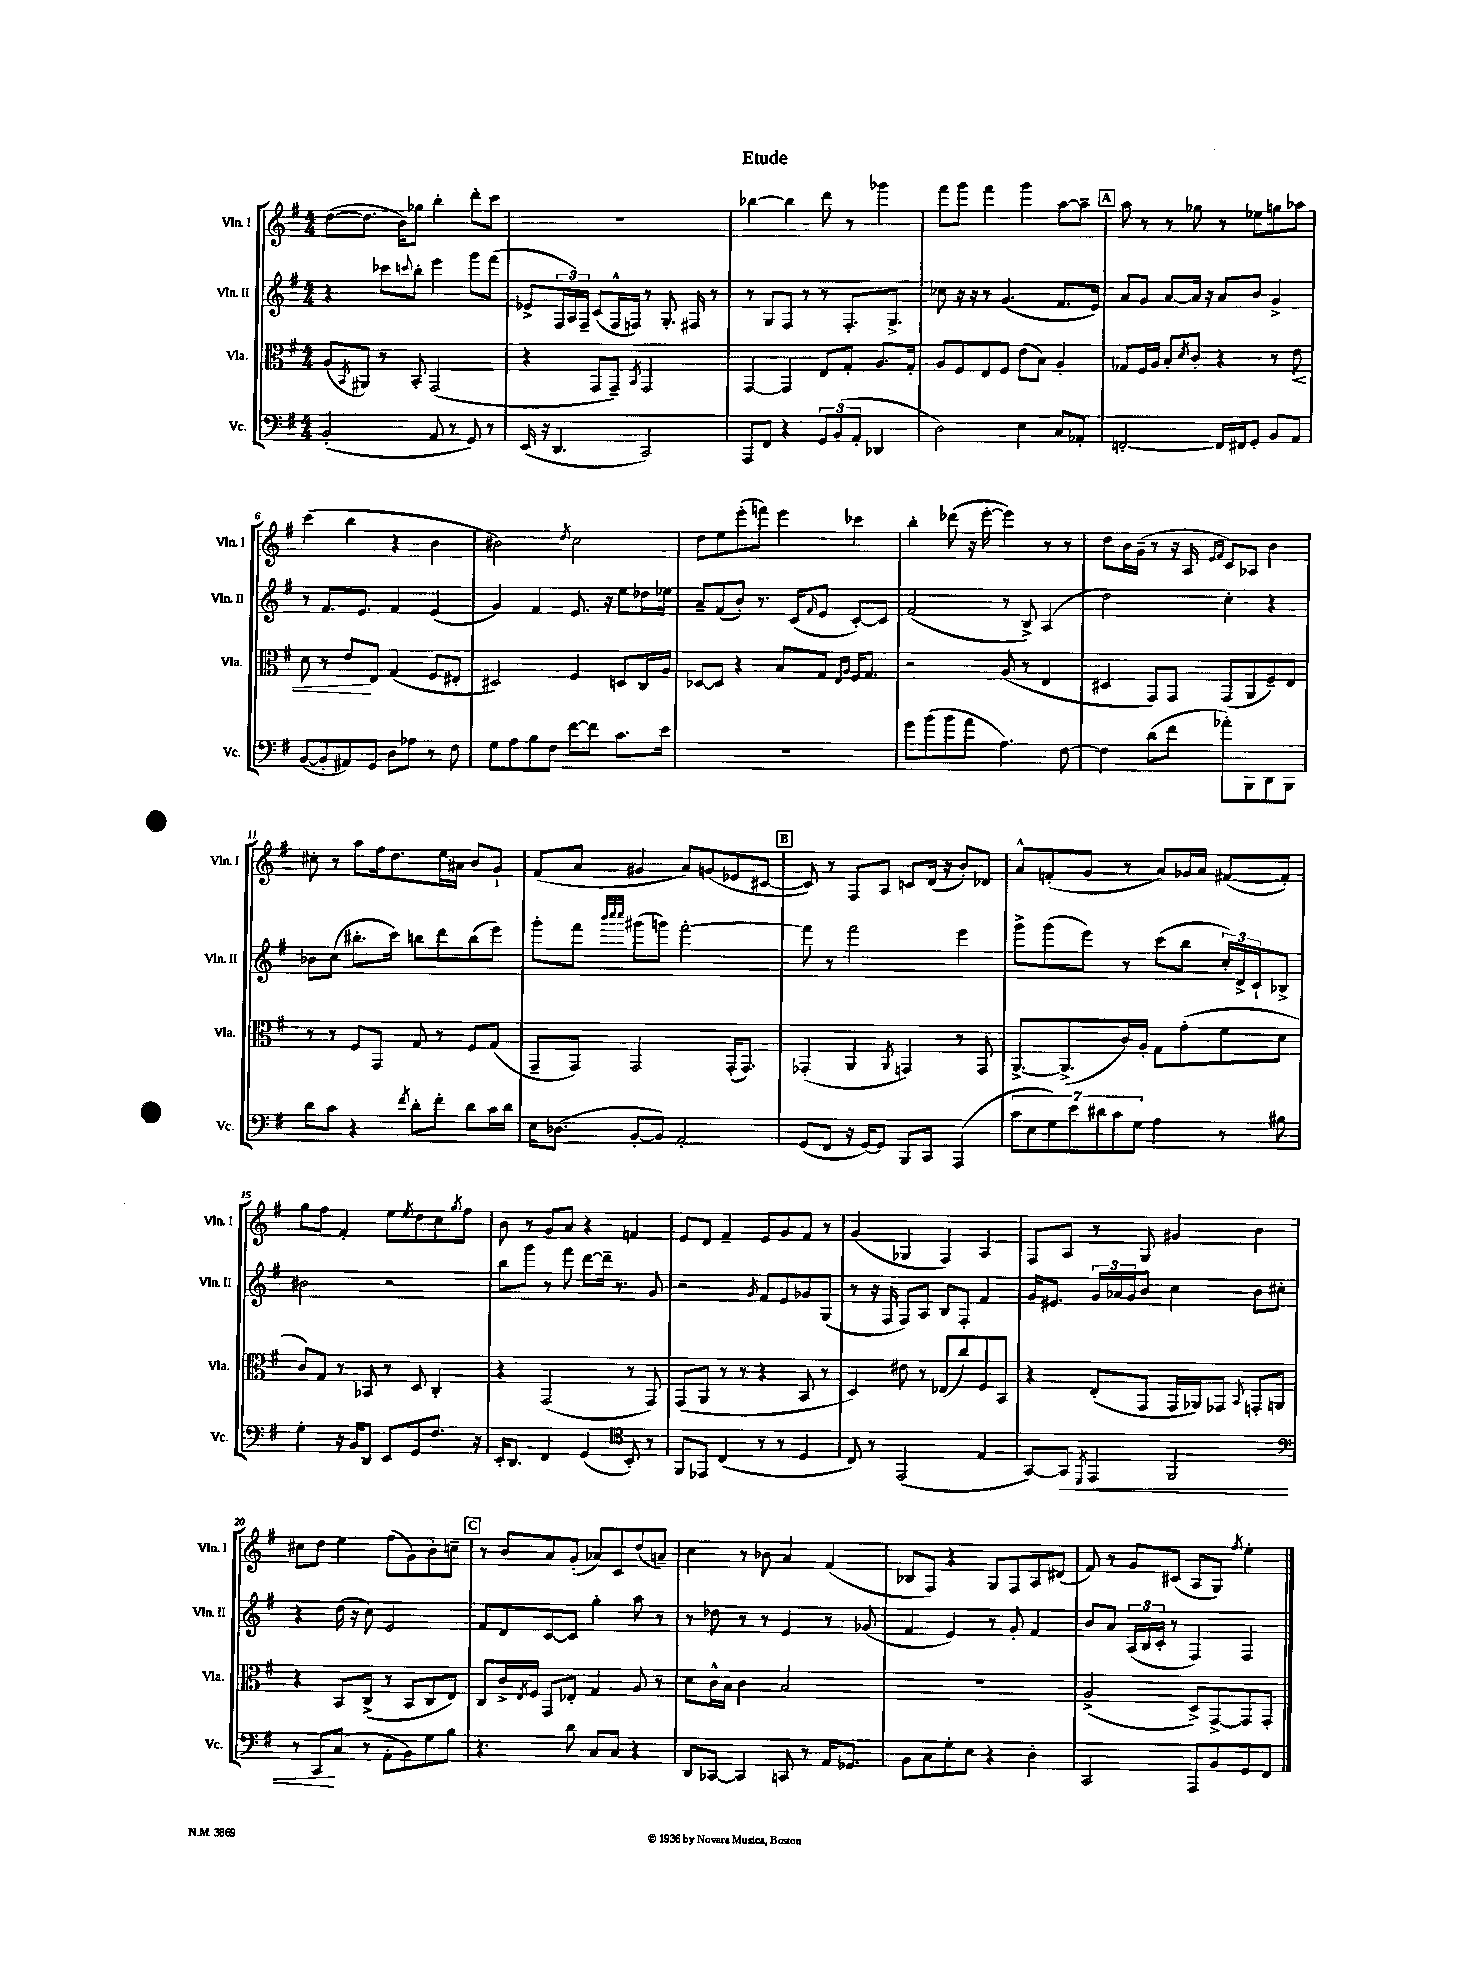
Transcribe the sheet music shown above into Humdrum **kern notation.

**kern	**dynam	**kern	**dynam	**kern	**kern
*part4	*part4	*part3	*part3	*part2	*part1
*staff4	*staff4	*staff3	*staff3	*staff2	*staff1
*I"Vc.	*	*I"Vla.	*	*I"Vln. II	*I"Vln. I
*I'Vc.	*	*I'Vla.	*	*I'Vln. II	*I'Vln. I
*clefF4	*	*clefC3	*	*clefG2	*clefG2
*k[f#]	*	*k[f#]	*	*k[f#]	*k[f#]
*M4/4	*	*M4/4	*	*M4/4	*M4/4
=1	=1	=1	=1	=1	=1
(2BB'/	.	(8A/L	.	4r	([8dd\L
.	.	8qBB/	.	.	.
.	.	8AA#X/J)	.	.	8.dd\J]
.	.	8r	.	8ccc-X\L	.
.	.	.	.	.	16b\KL)
.	.	.	.	8qqcccn/	.
.	.	8BB'/	.	8bb'\J	8gg-X\J
8AA/	.	(2GG/	.	4eee\	4bb'\
8r	.	.	.	.	.
8GG/)	.	.	.	8ggg\L	8ddd'\L
8r	.	.	.	(8fff#\J	8ccc\J
=2	=2	=2	=2	=2	=2
(16EE/	.	4r	.	8e-X^/L	1r
16r	.	.	.	.	.
4.DD/	.	.	.	24F#/L	.
.	.	.	.	24A/)	.
.	.	.	.	24F#~/JJ	.
.	.	8GG/L	.	(8c/L	.
.	.	8GG~/J)	.	16F#^^/L	.
.	.	.	.	16Fn/JJ)	.
.	.	8qBB/	.	.	.
2CC/)	.	2GG/	.	8r	.
.	.	.	.	8.G'/	.
.	.	.	.	16F#X/	.
.	.	.	.	8r	.
=3	=3	=3	=3	=3	=3
8AAA/L	.	[4GG/	.	8r	[4bb-X\
8FF#/J	.	.	.	8G/L	.
4r	.	4GG/]	.	8F#/J	4bb-\]
.	.	.	.	8r	.
12GG/L	.	8E/L	.	8r	8ddd\
(12BB/	.	.	.	.	.
.	.	8G'/J	.	8.F#'/L	8r
12AA'/J	.	.	.	.	.
4DD-X/	.	8.A/L	.	.	4ggg-X\
.	.	.	.	8.G^/J	.
.	.	16G'/Jk	.	.	.
=4	=4	=4	=4	=4	=4
2D\)	.	8A/L	.	8cc-X\	8fff#\L
.	.	8F#/	.	16r	8ggg\J
.	.	.	.	16r	.
.	.	8E/	.	8r	4fff#\
.	.	8F#/J	.	(4.g/	.
4E\	.	(8e\L	.	.	4ggg\
.	.	8B\J)	.	.	.
8C/L	.	4A'/	.	8.f#/L	[8aa\L
8AA-X'/J	.	.	.	.	8aa~\J]
.	.	.	.	16e/Jk)	.
!!LO:REH:place=s1:t=A
=5	=5	=5	=5	=5	=5
[2FFn'/	.	8G-X/L	.	8a/L	8aa\
.	.	16F#/L	.	8g/J	8r
.	.	16A/JJ	.	.	.
.	.	8B'/L	.	[8a/L	8r
.	.	8qd/	.	.	.
.	.	8c'/J	.	16a/Jk]	8gg-X\
.	.	.	.	16r	.
16FF/LL]	.	4r	.	8a/L	8r
16FF#X/J	.	.	.	.	.
8GG'/J	.	.	.	8b/J	8ee-X\L
8BB/L	.	8r	.	4g^/	8ggn\
!	!	!	!LO:HP:b	!	!
8AA/J	.	8e\	<	.	8aa-X\J
!!LO:LB:g=z
=6	=6	=6	=6	=6	=6
([8BB/L	.	8d\	.	8r	(4ccc\
8BB'/]	.	8r	.	8.f#/L	.
8AA#X/)	.	8e/L	.	.	4bb\
.	.	.	.	8.e/J	.
8GG/J	.	8E/J	[	.	.
8D\L	.	(4G/	.	4f#/	4r
8A-X\J	.	.	.	.	.
8r	.	8F#/L	.	(4e/	4b\
8F#\	.	8E#X'/J	.	.	.
=7	=7	=7	=7	=7	=7
8G\L	.	2D#X/)	.	4g/)	2b#X\)
8A\	.	.	.	.	.
8B\	.	.	.	4f#/	.
8F#\J	.	.	.	.	.
.	.	.	.	.	8qdd/
[8f#\L	.	4F#/	.	8.e/	2cc\
8f#\J]	.	.	.	.	.
.	.	.	.	16r	.
8.c\L	.	8Dn/L	.	8ee\L	.
.	.	16C/L	.	16dd-X\L	.
16e\Jk	.	16A/JJ	.	16ee-X\JJ	.
=8	=8	=8	=8	=8	=8
1r	.	[8D-X/L	.	8a~/L	8dd\L
.	.	8D-/J]	.	(8f#/	8ee\
.	.	4r	.	8b'/J)	(8eee'\
.	.	.	.	8.r	8fffn\J)
.	.	8B/L	.	.	4eee\
.	.	.	.	(16c/KL	.
.	.	.	.	16qqf#/	.
.	.	8G/J	.	8e/J	.
.	.	16qqE/LL	.	.	.
.	.	16qqA/JJ	.	.	.
.	.	16F#/KL	.	[8c'/L)	4ccc-X\
.	.	8.G/J	.	.	.
.	.	.	.	8c/J]	.
=9	=9	=9	=9	=9	=9
8g\L	.	2r	.	(2f#/	4bb'\
(8b\	.	.	.	.	.
8b\	.	.	.	.	(8ddd-X\
8a\J	.	.	.	.	16r
.	.	.	.	.	[16eee'\
4.A\)	.	(8A/	.	8r	4eee\])
.	.	8r	.	8B^/)	.
.	.	4E/	.	(4A/	8r
[8F#\	.	.	.	.	8r
=10	=10	=10	=10	=10	=10
4F#\]	.	4D#X/	.	2dd\)	8dd\L
.	.	.	.	.	16b\L
.	.	.	.	.	(16g~\JJ
(8d\L	.	8GG/L)	.	.	8r
8f#\J	.	8GG/J	.	.	16r
.	.	.	.	.	16A/
.	.	.	.	.	16qqe/LL
.	.	.	.	.	16qqf#/JJ
8a-X'\L)	.	(8GG/L	.	4cc'\	8c/L)
8BBB\	.	8AA/	.	.	8A-X/J
8DD\	.	8F#~/)	.	4r	4b\
8BBB\J	.	8E/J	.	.	.
!!LO:LB:g=z
=11	=11	=11	=11	=11	=11
8d\L	.	8r	.	8b-X\L	8cc#X'\
8c\J	.	8r	.	(8cc\J	8r
4r	.	8F#/L	.	8.bb#X'\L	8aa\L
.	.	8GG/J	.	.	16ff#\k
.	.	.	.	16ccc\Jk)	8.dd\
8qf#/	.	.	.	.	.
8d'\L	.	8G/	.	8bbn\L	.
8f#'\J	.	8r	.	8ddd\	16ee\L
.	.	.	.	.	16a#X\JJ
8d\L	.	8F#/L	.	(8bb\	8b/L
16c\L	.	(8G/J	.	8eee\J)	8g`/J
16d\JJ	.	.	.	.	.
=12	=12	=12	=12	=12	=12
16E\KL	.	8GG~/L	.	8ggg'\L	(8f#/L
(8.D-X\J	.	.	.	.	.
.	.	8GG/J)	.	8fff#\J	8a/J
.	.	.	.	32qqbbb/LLL	.
.	.	.	.	32qqcccc/	.
.	.	.	.	32qqcccc/JJJ	.
[8BB'/L	.	2GG/	.	(8ggg#X\L	4g#X/
8BB/J])	.	.	.	8gggn\J)	.
2AA'/	.	.	.	[2fff#'\	8a/L)
.	.	.	.	.	(8gn/
.	.	(16GG'/KL	.	.	8e-X/
.	.	8.GG/J)	.	.	.
.	.	.	.	.	[8c#X/J
!!LO:REH:place=s1:t=B
=13	=13	=13	=13	=13	=13
(8GG/L	.	(4GG-X'/	.	8fff#\]	8c#/])
8FF#/J	.	.	.	8r	8r
16r	.	4AA/	.	2fff#\	8F#/L
[16GG/KL)	.	.	.	.	.
8GG/J]	.	.	.	.	8A/J
.	.	8qAA/	.	.	.
8BBB/L	.	4GGn/)	.	.	8cn/L
8CC/J	.	.	.	.	(16d/Jk
.	.	.	.	.	16r
(4AAA/	.	8r	.	4eee\	8b'/L)
.	.	8GG/	.	.	8d-X/J
=14	=14	=14	=14	=14	=14
14c\L	.	[8.AA^/L	.	8ggg^\L	8a^^/L
14E\	.	.	.	.	.
.	.	.	.	(8ggg\	(8fn'/
14G\)	.	.	.	.	.
.	.	(8.AA^/]	.	.	.
14e\	.	.	.	.	.
.	.	.	.	8eee\J)	8g/J
14d#X\	.	.	.	.	.
14c\	.	.	.	.	.
.	.	16c/L)	.	8r	8r
14G\J	.	.	.	.	.
.	.	16A'/JJ	.	.	.
4A\	.	8G\L	.	(8ccc\L	8a/L)
.	.	(8g'\	.	8bb\J	16g-X/L
.	.	.	.	.	16a/JJ
8r	.	8f#\	.	24cc'/LL)	([8f#X/L
.	.	.	.	24d^/	.
.	.	.	.	24c`/J	.
8B#X\	.	8d\J	.	8B-X^/J	8f#'/J])
!!LO:LB:g=z
=15	=15	=15	=15	=15	=15
4G'\	.	8c/L)	.	2b#X\	8gg\L
.	.	8G/J	.	.	8ff#\J
16r	.	8r	.	.	4f#'/
16BB/KL	.	.	.	.	.
8DD/J	.	8BB-X/	.	.	.
8EE/L	.	8r	.	2r	8ee\L
.	.	.	.	.	8qee/
8GG/	.	8D/	.	.	8dd\
8.F#/J	.	4C'/	.	.	8cc\
.	.	.	.	.	8qgg/
.	.	.	.	.	8ff#\J
16r	.	.	.	.	.
=16	=16	=16	=16	=16	=16
16EE'/KL	.	4r	.	8bb\L	8b\
8.DD/J	.	.	.	.	.
.	.	.	.	8ggg\J	8r
4FF#/	.	(2GG/	.	8r	8g/L
.	.	.	.	8fff#\	8a/J
(4GG/	.	.	.	[8ddd\L	4r
.	.	.	.	16ddd~\Jk]	.
.	.	.	.	8.r	.
*clefC4	*	*	*	*	*
8BB'/)	.	8r	.	.	4fn/
8r	.	8GG/)	.	8g/	.
=17	=17	=17	=17	=17	=17
8FF#/L	.	(8GG/L	.	2r	8e/L
8EE-X/J	.	8AA/J	.	.	8d/J
(4C/	.	8r	.	.	4f#~/
.	.	8r	.	.	.
.	.	.	.	8qg/	.
8r	.	4r	.	8f#/L	8e/L
8r	.	.	.	8e/	8g/
4D/	.	8BB/	.	8g-X/	8f#/J
.	.	8r	.	(8G/J	8r
=18	=18	=18	=18	=18	=18
8C/)	.	4D/)	.	8r	(4g/
8r	.	.	.	16r	.
.	.	.	.	16F#/	.
(2EE/	.	8e#X\	.	8F#/L)	4G-X/
.	.	8r	.	8A/J	.
.	.	(8E-X/L	.	8B/L	4F#/)
.	.	8cc/)	.	8F#'/J	.
4E/	.	8F#/	.	4f#/	4A/
.	.	8BB/J	.	.	.
=19	=19	=19	=19	=19	=19
[8GG/L)	.	4r	.	16g/KL	8F#/L
.	.	.	.	8.e#X/J	.
!	!LO:HP:b	!	!	!	!
8GG/J]	<	.	.	.	8A/J
8qDD/	.	.	.	.	.
4EE/	.	(8E'/L	.	24g/LL	8r
.	.	.	.	24a-X/	.
.	.	.	.	24g/J	.
.	.	8GG/J	.	8b/J	8G/
2FF#/	.	16GG/LL	.	4cc\	4g#X/
.	.	16AA-X/J)	.	.	.
.	.	8GG-X/J	.	.	.
.	.	8qqBB/	.	.	.
.	.	8GGn'/L	.	8b\L	4b\
.	.	8AAn/J	.	8cc#X'\J	.
!!LO:LB:g=z
=20	=20	=20	=20	=20	=20
*clefF4	*	*	*	*	*
8r	.	4r	.	4r	8cc#X\L
8CC/L	.	.	.	.	8dd\J
(8C/J	[	8BB/L	.	(16dd\	4ee\
.	.	.	.	16r	.
8r	.	(8C^/J	.	8cc\)	.
8AA'\L	.	8r	.	2e/	(8ff#\L
8BB\)	.	8BB/L	.	.	8g\)
8G\	.	8C/	.	.	8b'\
8B\J	.	8E/J)	.	.	8ccn~\J
!!LO:REH:place=s1:t=C
=21	=21	=21	=21	=21	=21
4.r	.	8C/L	.	8f#/L	8r
.	.	16c^/L	.	8d/	8b/L
.	.	8qE/	.	.	.
.	.	16F#/JJ	.	.	.
.	.	8GG/L	.	[8c/	8a/
8d\	.	8E-X'/J	.	8c/J]	(8g'/J
8C/L	.	4G/	.	4gg'\	8a-X/L)
8C/J	.	.	.	.	8c/
4r	.	8A/	.	8aa\	(8dd/
.	.	8r	.	8r	8an~/J)
=22	=22	=22	=22	=22	=22
8DD/L	.	8d\L	.	8r	4cc\
[8CC-X/J	.	16c^^\L	.	8dd-X\	.
.	.	16B\JJ	.	.	.
4CC-/]	.	4c\	.	8r	8r
.	.	.	.	8r	8b-X\
8CCn/	.	2B/	.	4e/	4a/
8r	.	.	.	.	.
16AA/KL	.	.	.	8r	(4f#/
8.GG-X/J	.	.	.	.	.
.	.	.	.	(8g-X/	.
=23	=23	=23	=23	=23	=23
8BB\L	.	1r	.	4f#/	8B-X/L
8C\	.	.	.	.	8F#/J)
8G'\	.	.	.	4e/)	4r
8E\J	.	.	.	.	.
4r	.	.	.	8r	8G/L
.	.	.	.	8g'/	8F#/
4D'\	.	.	.	4f#/	8A/
.	.	.	.	.	(8d#X/J
=24	=24	=24	=24	=24	=24
2CC/	.	(2A^/	.	8b/L	8f#/)
.	.	.	.	8a/J	8r
.	.	.	.	(24A/LL	8g/L
.	.	.	.	24B/	.
.	.	.	.	24c'/JJ	.
.	.	.	.	8r	(8c#X/J
8AAA/L	.	8D^/L)	.	4F#/)	8A/L
8BB/	.	[8GG^/	.	.	8G/J)
.	.	.	.	.	8qff#/
8GG/	.	8GG/]	.	4F#/	4ee'\
8FF#/J	.	8GG'/J	.	.	.
==	==	==	==	==	==
*-	*-	*-	*-	*-	*-
